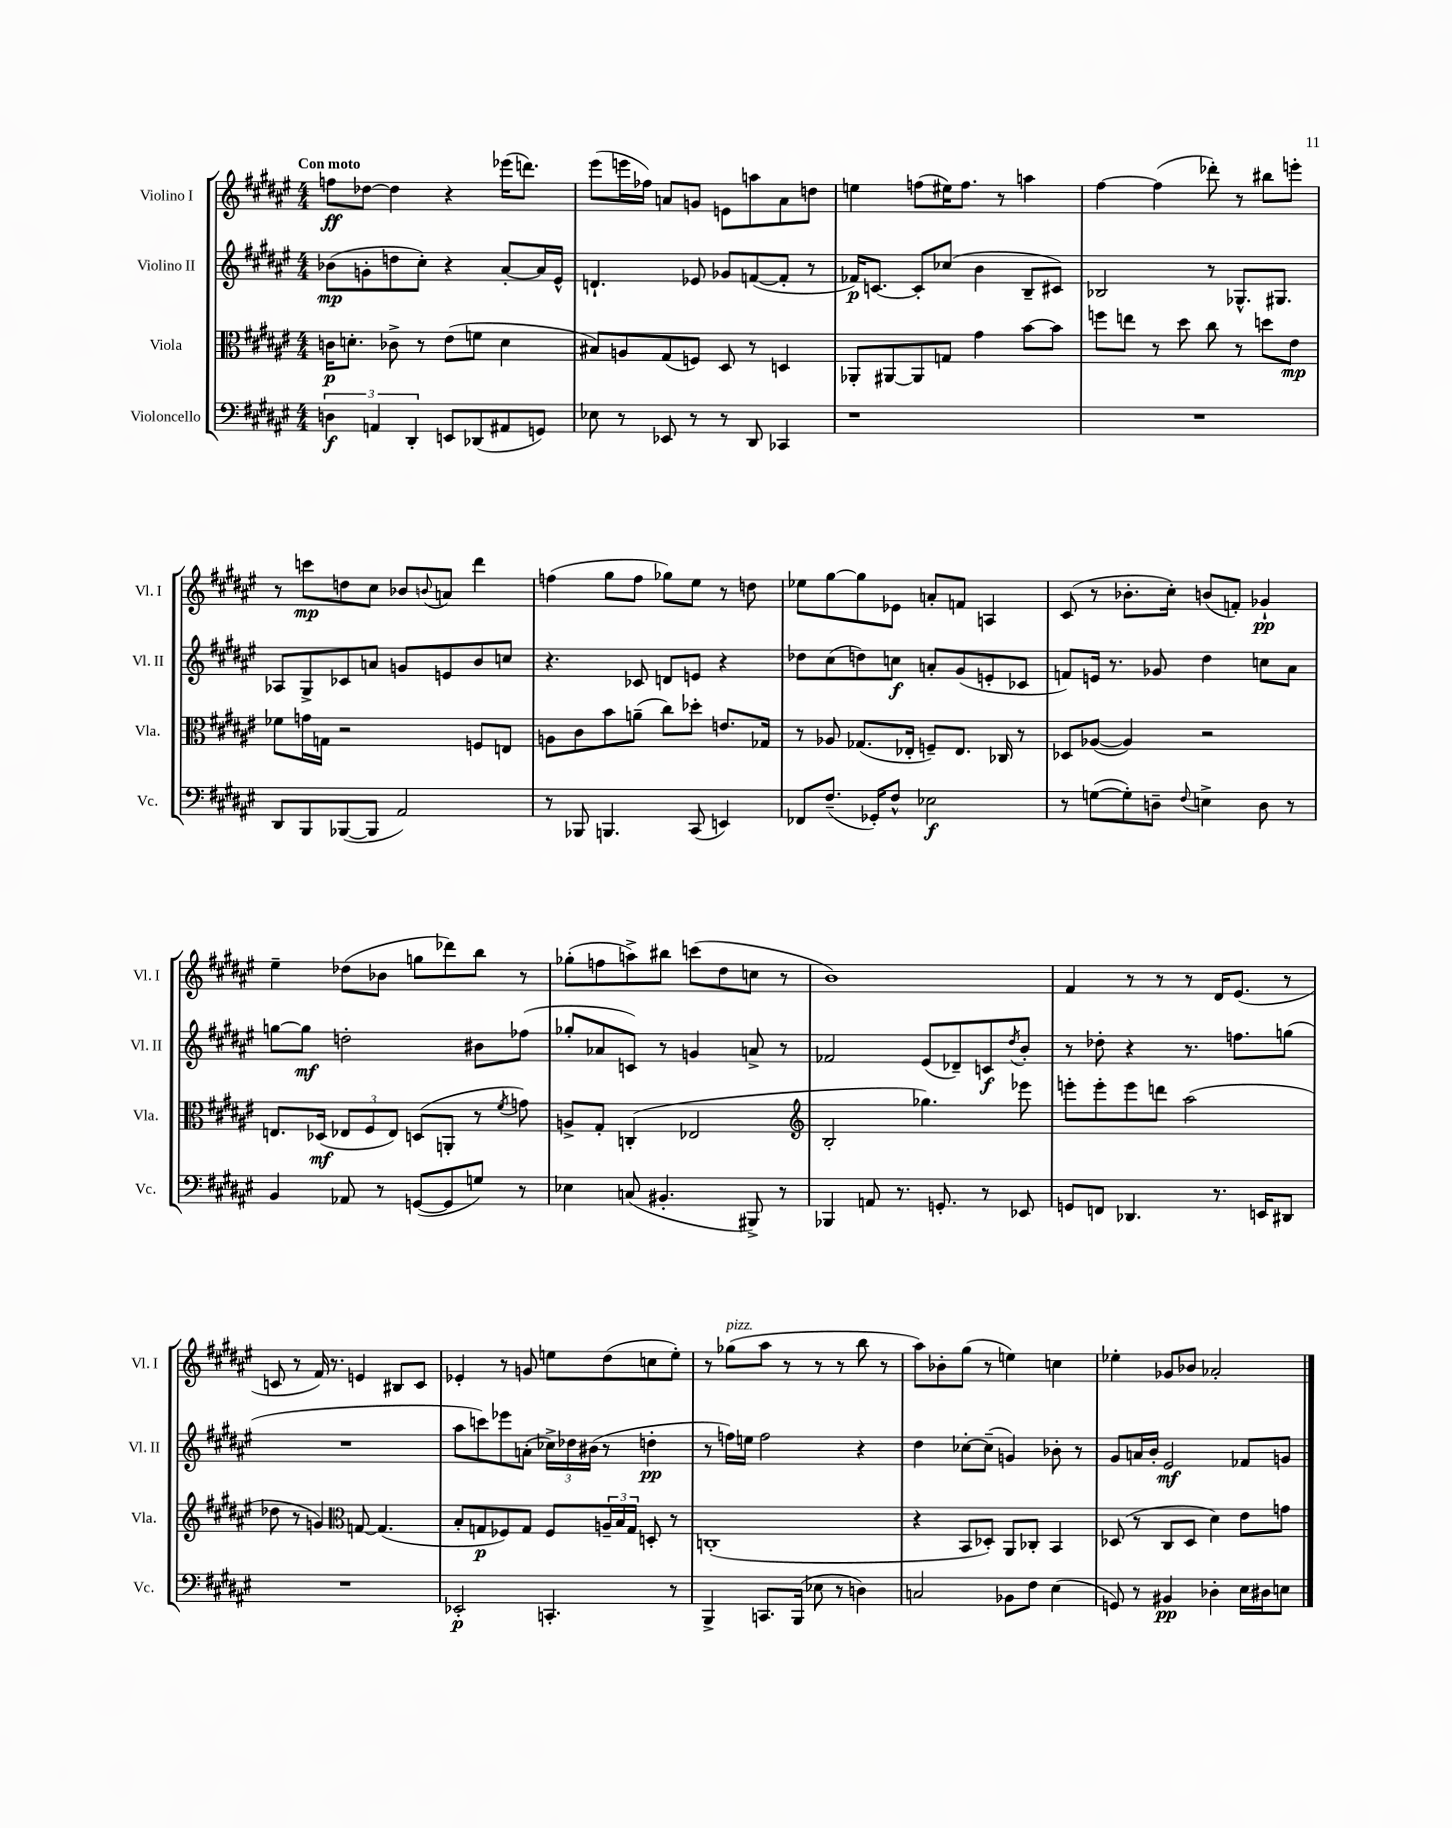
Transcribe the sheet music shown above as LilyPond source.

<<
\new StaffGroup <<
\new Staff = "s0" \with { instrumentName = "Violino I" shortInstrumentName = "Vl. I" } {
    \clef treble \key fis \major \numericTimeSignature \time 4/4 \tempo "Con moto"
    f''8\ff des''8~ des''4 r4 ees'''16( d'''8.) |
    eis'''8( e'''16 fes''16) a'8 g'8 e'8 a''8 a'8 d''8 |
    e''4 f''8( eis''16) f''8. r8 a''4 |
    fis''4~ fis''4( des'''8-.) r8 bis''8 e'''8-. |
    r8 c'''8\mp d''8 cis''8 bes'8 \appoggiatura { b'8 } a'8 dis'''4 |
    f''4( gis''8 f''8 ges''8) eis''8 r8 d''8 |
    ees''8 gis''8~ gis''8 ees'8 a'8-. f'8 a4 |
    cis'8( r8 bes'8.-. cis''16-.) b'8( f'8-.) ges'4-!\pp |
    eis''4-- des''8( bes'8 g''8 des'''8) b''8 r8 |
    ges''8-.( f''8 a''8->) bis''8 c'''8( dis''8 c''8 r8 |
    b'1) |
    fis'4 r8 r8 r8 dis'16 eis'8.( r8 |
    c'8 r8 fis'16) r8. e'4 bis8 c'8 |
    ees'4-. r8 g'8 e''8 dis''8( c''8 e''8-.) |
    r8 ges''8^\markup { \italic "pizz." }( ais''8 r8 r8 r8 b''8 r8 |
    ais''8) bes'8-. gis''8( r8 e''4) c''4 |
    ees''4-. ges'8 bes'8 aes'2-. \bar "|." |
}
\new Staff = "s1" \with { instrumentName = "Violino II" shortInstrumentName = "Vl. II" } {
    \clef treble \key fis \major \numericTimeSignature \time 4/4
    bes'8\mp( g'8-. d''8 cis''8-.) r4 ais'8~-. ais'16 eis'16-^ |
    d'4.-! ees'8 ges'8 f'8~( f'8-. r8 |
    fes'16\p) c'8.~ c'8-. ces''8( b'4 b8-- cis'8) |
    bes2 r8 ges8.-^ gis8. |
    aes8 gis8-> ces'8 a'8 g'8 e'8 b'8 c''8 |
    r4. ces'8 d'8 e'8 r4 |
    des''8 cis''8( d''8) c''8\f a'8-. gis'8( e'8-. ces'8 |
    f'8) e'16 r8. ges'8 dis''4 c''8 ais'8 |
    g''8~ g''8\mf d''2-. bis'8 fes''8( |
    ges''8-. aes'8 c'8) r8 g'4 a'8-> r8 |
    fes'2 eis'8( des'8--) c'8\f \acciaccatura { dis''8 } b'8-. |
    r8 des''8-. r4 r8. f''8. g''8( |
    R1 |
    ais''8 c'''8) ees'''8 a'8-.( \tuplet 3/2 { ces''16->) des''16 bis'16( } r8 d''4-.\pp |
    r8 f''16) e''16 f''2 r4 |
    dis''4 ces''8~-. ces''8--( g'4) bes'8-. r8 |
    gis'8 a'16 b'16-. eis'2\mf fes'8 g'8 \bar "|." |
}
\new Staff = "s2" \with { instrumentName = "Viola" shortInstrumentName = "Vla." } {
    \clef alto \key fis \major \numericTimeSignature \time 4/4
    c'16\p d'8.-. ces'8-> r8 eis'8( f'8 d'4 |
    bis8) a8 gis8( f8) dis8 r8 d4 |
    aes,8-. ais,8~ ais,8 g8 gis'4 b'8~ b'8 |
    f''8 e''8 r8 dis''8 cis''8 r8 d''8 eis'8\mp |
    fes'8 g'16 g16 r2 f8 e8 |
    a8 cis'8 b'8 a'8--( cis''8) des''8-. e'8. ges16 |
    r8 aes8 ges8.( ees16-. f8--) ees8. ces16 r8 |
    des8 aes8~( aes4) r2 |
    e8. des16\mf( \tuplet 3/2 { ees8 fis8 ees8) } d8( a,8-. r8 \acciaccatura { fis'8 } g'8) |
    a8-> gis8-. c4-.( ees2 |
    \clef treble b2-. ges''4.) ees'''8 |
    e'''8-. e'''8-. e'''8 d'''8 ais''2( |
    des''8 r8 g'4) \clef alto g8~ g4.( |
    b8-. g8\p fes8) g8 fes8 \tuplet 3/2 { a16-- b16 g16 } d8-. r8 |
    c1-.( |
    r4 b,8 des8-.) ais,8 ces8-. b,4 |
    des8( r8 cis8 des8 dis'4) eis'8 g'8 \bar "|." |
}
\new Staff = "s3" \with { instrumentName = "Violoncello" shortInstrumentName = "Vc." } {
    \clef bass \key fis \major \numericTimeSignature \time 4/4
    \tuplet 3/2 { d4\f a,4 dis,4-. } e,8 des,8( ais,8 g,8) |
    ees8 r8 ees,8 r8 r8 dis,8 ces,4 |
    r1 |
    R1 |
    dis,8 b,,8 bes,,8~( bes,,8 ais,2) |
    r8 bes,,8 b,,4. cis,8( e,4) |
    fes,8 fis8.--( ges,16-.) fis8-^ ees2\f |
    r8 g8~( g8-.) d8-- \appoggiatura { fis8 } e4-> d8 r8 |
    b,4 aes,8 r8 g,8~( g,8 g8) r8 |
    ees4 c8( bis,4.-. bis,,8->) r8 |
    bes,,4 a,8 r8. g,8.-. r8 ees,8 |
    g,8 f,8 des,4. r8. e,16 dis,8 |
    R1 |
    ees,2-.\p c,4.-. r8 |
    b,,4-> c,8. b,,16( ees8 r8 d4) |
    c2 bes,8 fis8 eis4( |
    g,8) r8 bis,4\pp des4-. eis16 dis16 e8 \bar "|." |
}
>>
>>
\layout { \context { \Score \remove "Bar_number_engraver" } }
